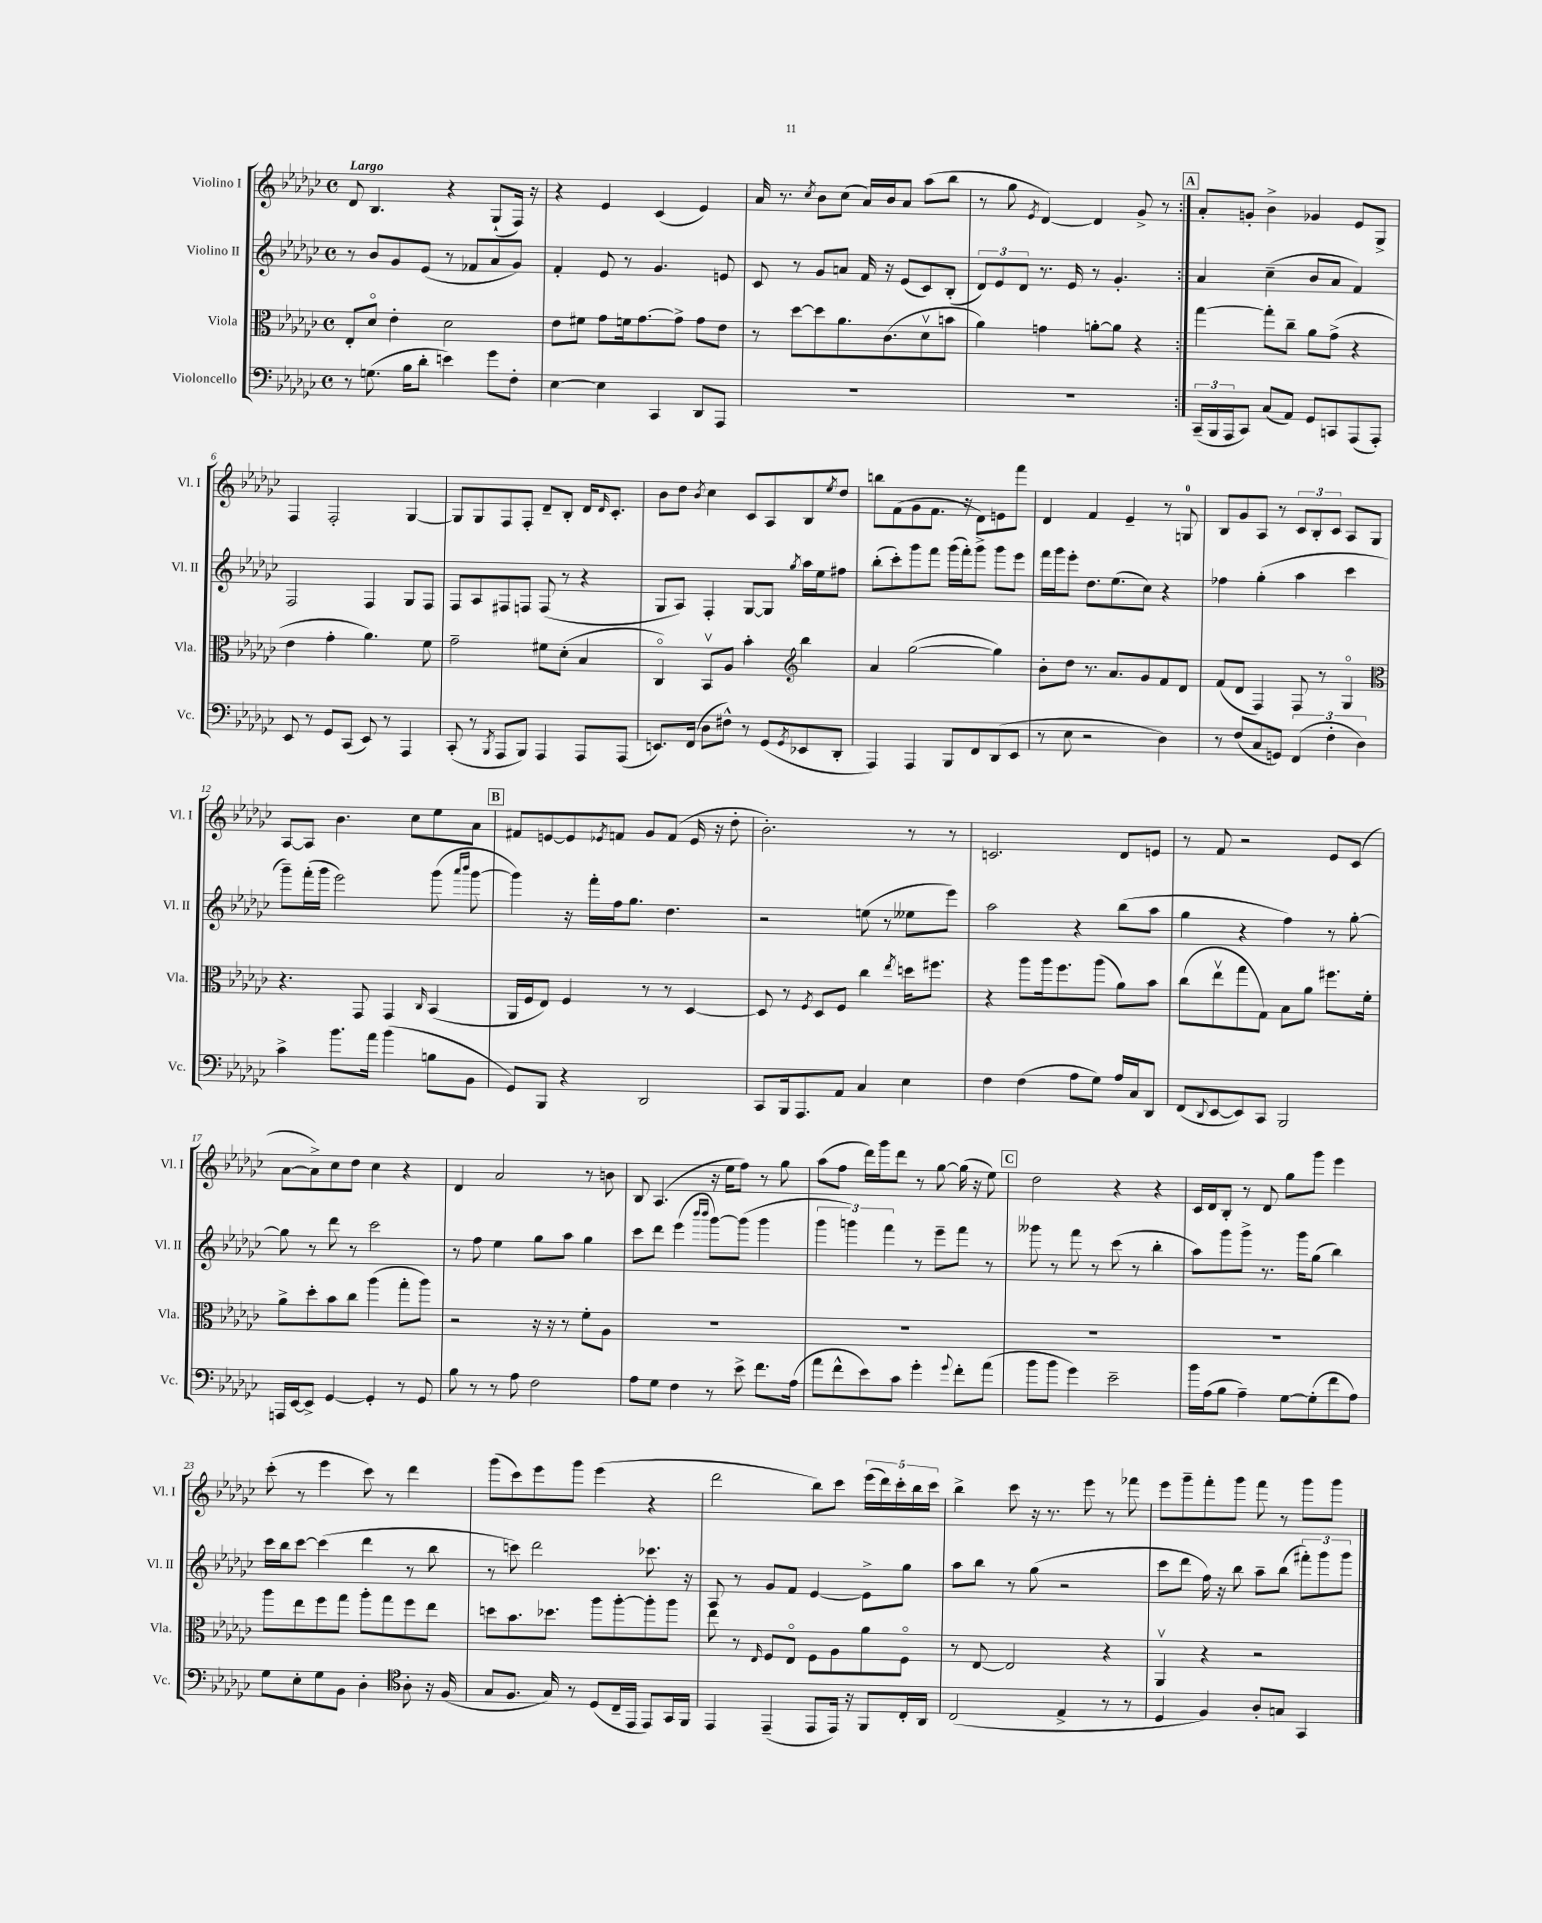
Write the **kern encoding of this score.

**kern	**kern	**kern	**kern
*staff4	*staff3	*staff2	*staff1
*clefF4	*clefC3	*clefG2	*clefG2
*k[b-e-a-d-g-c-]	*k[b-e-a-d-g-c-]	*k[b-e-a-d-g-c-]	*k[b-e-a-d-g-c-]
*M4/4	*M4/4	*M4/4	*M4/4
*met(c)	*met(c)	*met(c)	*met(c)
8r	8E-'	8r	8d-
(8.G	8d-o	8b-	4.B-
.	4e-'	8g-	.
16B-	.	.	.
8d-'	.	(8e-	.
4e)	2d-	8r	4r
.	.	8f-	.
8g-	.	8a-	(8G-`
8F'	.	8g-)	16F)
.	.	.	16r
=	=	=	=
[4E-	8e-	4f'	4r
.	8f#	.	.
4E-]	8g-	8e-	4e-
.	16f	8r	.
.	[8.g-	.	.
4CC-	.	4.g-	(4c-
.	8g-^]	.	.
8DD-	8g-	.	4e-)
8AAA-	8e-	8e	.
=	=	=	=
1r	8r	8c-	16a-
.	.	.	8.r
.	[8dd-	8r	.
.	.	.	8qcc-
.	8dd-]	8g-	8b-
.	8.a-	8a	(8cc-
.	.	16f	16a-)
.	(8.c-	16r	16b-
.	.	(8e-	8a-
.	8d-v	8c-)	(8aa-
.	8b	(8B-'	8bb-
=	=	=	=
1r	4a-)	12d-)	8r
.	.	12e-	.
.	.	.	8gg-
.	.	12d-	.
.	.	.	8qe-
.	4g	8.r	[4d-)
.	.	16e-	.
.	[8a'	8r	4d-]
.	8a]	4.g-'	.
.	4r	.	8g-^
.	.	.	8r
=:|!	=:|!	=:|!	=:|!
(24CC-~	[4gg-	4a-	8a-'
24BBB-	.	.	.
24AAA-	.	.	.
8CC-)	.	.	8g'
(8C-	8gg-']	(4cc-~	4b-^
8AA-)	8cc-~	.	.
8GG-	8a-	8b-	4g-
8CC	(8g-^	8a-	.
(8AAA-	4r	4f)	8e-
8AAA-')	.	.	8G-^
=	=	=	=
8EE-	4e-	2F	4F
8r	.	.	.
8GG-	4g-'	.	2F'
(8CC-	.	.	.
8EE-)	4.a-)	4F	.
8r	.	.	.
4AAA-	.	8G-	[4G-
.	8f	8F	.
=	=	=	=
(8CC-'	2g-~	8F	8G-]
8r	.	8A-	8G-
8qBBB-	.	.	.
8AAA-	.	8F#	8F
8BBB-)	.	8F	8F'
4AAA-	8f#	(8F	8d-~
.	(8d-'	8r	8B-'
8AAA-	4B-	4r	16d-
.	.	.	16qqd-
.	.	.	8.c-'
(8AAA-	.	.	.
=	=	=	=
8.EE)	4C-o)	8G-	8b-
.	.	8A-)	8dd-
(16FF	.	.	.
.	.	.	8qb-
8D-	8BB-v	4F'	4cc-
8F#^^)	8A-	.	.
8r	4b-'	[8G-	8c-
(8GG-	.	8G-]	8A-
*	*clefG2	*	*
8qGG-	.	8qgg-	.
8EE-	4bb-	16aa-	8B-
.	.	16ee-	.
.	.	.	8qee-
8DD-'	.	8ff#	8dd-
=	=	=	=
4AAA-)	4a-	(8bb-'	8bb
.	.	8ccc-')	(8f
4AAA-	([2gg-	8ggg-	8g-
.	.	8fff	8.f
8BBB-	.	(16ggg-	.
.	.	16fff')	16r
8FF	.	8ggg-^	8d-)
(8DD-	4gg-])	8ggg-	8e
8EE-	.	8eee-	8fff
=	=	=	=
8r	8b-'	16fff	4d-
.	.	16ggg-	.
8E-	8dd-	8eee-'	.
2r	8.r	8.dd-	4f
.	8.a-	(8.ee-	.
.	.	.	4e-~
.	8g-	8cc-)	.
4D-)	8f	4r	8r
.	8d-	.	8G
=	=	=	=
8r	(8f	4ff-	8B-
(8F	8d-	.	8g-
8C-	4F)	(4gg-'	8A-
8GG)	.	.	8r
(6FF	8F	4aa-	12c-
.	.	.	12B-'
.	8r	.	.
6F'	.	.	12c-
.	4G-o	4ccc-	8A-
6D-)	.	.	.
.	.	.	8G-
=	=	=	=
*	*clefC3	*	*
4c-^	4.r	8ggg-~)	[8A-
.	.	(16fff'	8A-]
.	.	16ggg-	.
8.b-	.	2eee-)	4.b-
.	8GG-	.	.
16a-	.	.	.
(4b-	4GG-	.	.
.	.	.	8cc-
.	16qqC-	.	.
8B	(4BB-	(8ggg-	8ee-
.	.	16qqaaa-	.
.	.	16qqbbb-	.
8BB-	.	[8ggg-	8a-
=	=	=	=
8GG-)	16AA-	4ggg-])	8f#
.	16F	.	.
8BBB-	8E-)	.	[8e
4r	4F	16r	8e]
.	.	16fff'	.
.	.	.	8qe-
.	.	16ff	8f
.	.	8.gg-	.
2DD-	8r	.	8g-
.	8r	4.dd-	(8f
.	[4D-	.	16e-
.	.	.	16r
.	.	.	8dd-'
=	=	=	=
8CC-	8D-]	2r	2.b-')
16BBB-	8r	.	.
8.AAA-	.	.	.
.	8qF	.	.
.	8D-	.	.
8AA-	8F	.	.
4C-	4cc-	(8ee	.
.	.	8r	.
.	8qee-	.	.
4E-	16dd	8ee--	8r
.	8.ff#	.	.
.	.	8eee-)	8r
=	=	=	=
4F	4r	2aa-	2.c
(4F	8aa-	.	.
.	16aa-	.	.
.	8.ff	.	.
8A-	.	4r	.
8G-)	(8aa-	.	.
16A-	8a-)	(8bb-	8d-
16C-	.	.	.
8DD-	8b-	8aa-	8e
=	=	=	=
(8FF	(8cc-	4gg-	8r
8qqDD-	.	.	.
[8EE-	8ee-v	.	8f
8EE-])	8gg-	4r	2r
8CC-	8G-)	.	.
2BBB-	8B-	4ff)	.
.	8a-	.	.
.	8.ff#	8r	8e-
.	.	[8gg-'	(8c-
.	16f'	.	.
=	=	=	=
16AAA	8a-^	8gg-]	[8a-
[16EE-	.	.	.
8EE-^]	8dd-'	8r	8a-^])
[4GG-	8b-	8ddd-	8cc-
.	8cc-	8r	8dd-
4GG-']	(4aa-	2ccc-	4cc-
8r	8gg-'	.	4r
8GG-	8aa-)	.	.
=	=	=	=
8B-	2r	8r	4d-
8r	.	8ff	.
8r	.	4ee-	2a-
8A-	.	.	.
2F	16r	8gg-	.
.	16r	.	.
.	8r	8aa-	.
.	8f'	4gg-	8r
.	8A-	.	8b
=	=	=	=
8A-	1r	8ccc-	8B-
8G-	.	8ddd-	(4.A-
4F	.	(4eee-	.
.	.	16qqbbb-	.
.	.	16qqbbb-	.
8r	.	[8ggg-)	16r
.	.	.	16ee-
8e-^	.	(8ggg-]	8ff)
8.f	.	4ggg-	8r
.	.	.	8gg-
(16A-	.	.	.
=	=	=	=
8a-	1r	6ggg-	(8aa-
8f^^	.	.	8ff
.	.	6ggg)	.
8e-)	.	.	16ddd-)
.	.	.	16ggg-
.	.	6fff	.
8c-	.	.	8ddd-
4g-'	.	8r	8r
.	.	8eee-~	[8gg-
8qqg-	.	.	.
8f'	.	8fff	(16gg-]
.	.	.	16r
(8a-	.	8r	8ee-)
=	=	=	=
8b-	1r	8ggg--	2dd-
8b-	.	8r	.
4g-)	.	8fff	.
.	.	8r	.
2e-~	.	(8ccc-	4r
.	.	8r	.
.	.	4bb-'	4r
=	=	=	=
16b-	1r	8aa-)	16c-
(16A-	.	.	16d-
8B-	.	8ggg-	8B-'
4A-~)	.	8ggg-^	8r
.	.	8.r	8d-
[8G-	.	.	8gg-
.	.	16ggg-	.
(8G-']	.	(8gg-	8ggg-
8f	.	4bb-)	4eee-
8A-)	.	.	.
=	=	=	=
8G-	8aa-	16ccc-	(8ccc-'
.	.	16bb-	.
8E-'	8ee-	[8ccc-	8r
8G-	8ff	(4ccc-]	4eee-
8BB-	8gg-	.	.
4D-'	8aa-'	4ddd-	8ccc-)
.	8gg-	.	8r
*clefC4	*	*	*
8A-'	8ff	8r	4ddd-
16r	8ee-	8bb-	.
(16F	.	.	.
=	=	=	=
8G-	8dd	8r	(8ggg-
8.F	8.b-	8ccc)	8ccc-)
.	.	2ddd-	8eee-
16G-)	8.dd-	.	.
8r	.	.	8ggg-
(8D-	8aa-	.	(4eee-
16C-~	[8aa-'	.	.
16EE-	.	.	.
8EE-)	8aa-']	8.ccc-	4r
16GG-	8aa-	.	.
16FF	.	16r	.
=	=	=	=
4EE-	8ee-	8A-	2ddd-
.	8r	8r	.
.	16qqE-	.	.
(4EE-~	8F	8g-	.
.	8E-o	8f	.
8EE-	8F	[4e-	8bb-)
16EE-)	8A-	.	8ccc-
16r	.	.	.
8FF	8a-	8e-^]	(20eee-
.	.	.	20ddd-)
.	.	.	20ccc-'
16C-'	8Fo	8gg-	.
.	.	.	20bb-
16AA-	.	.	.
.	.	.	20ccc-
=	=	=	=
(2C-	8r	8aa-	4bb-^
.	[8E-	8bb-	.
.	2E-]	8r	8ccc-
.	.	(8gg-	16r
.	.	.	8.r
4E-^	.	2r	.
.	.	.	8eee-
8r	4r	.	8r
8r	.	.	8fff-
=	=	=	=
4D-	4AA-v	8ccc-	8eee-
.	.	8ddd-	8ggg-~
4F)	4r	16ff)	8fff'
.	.	16r	.
.	.	8bb-	8ggg-
8A-'	2r	8aa-~	8fff
8G	.	(8bb-	8r
4GG-	.	12fff#')	8ggg-
.	.	12ggg-	.
.	.	.	8ggg-
.	.	12ggg-	.
==	==	==	==
*-	*-	*-	*-
